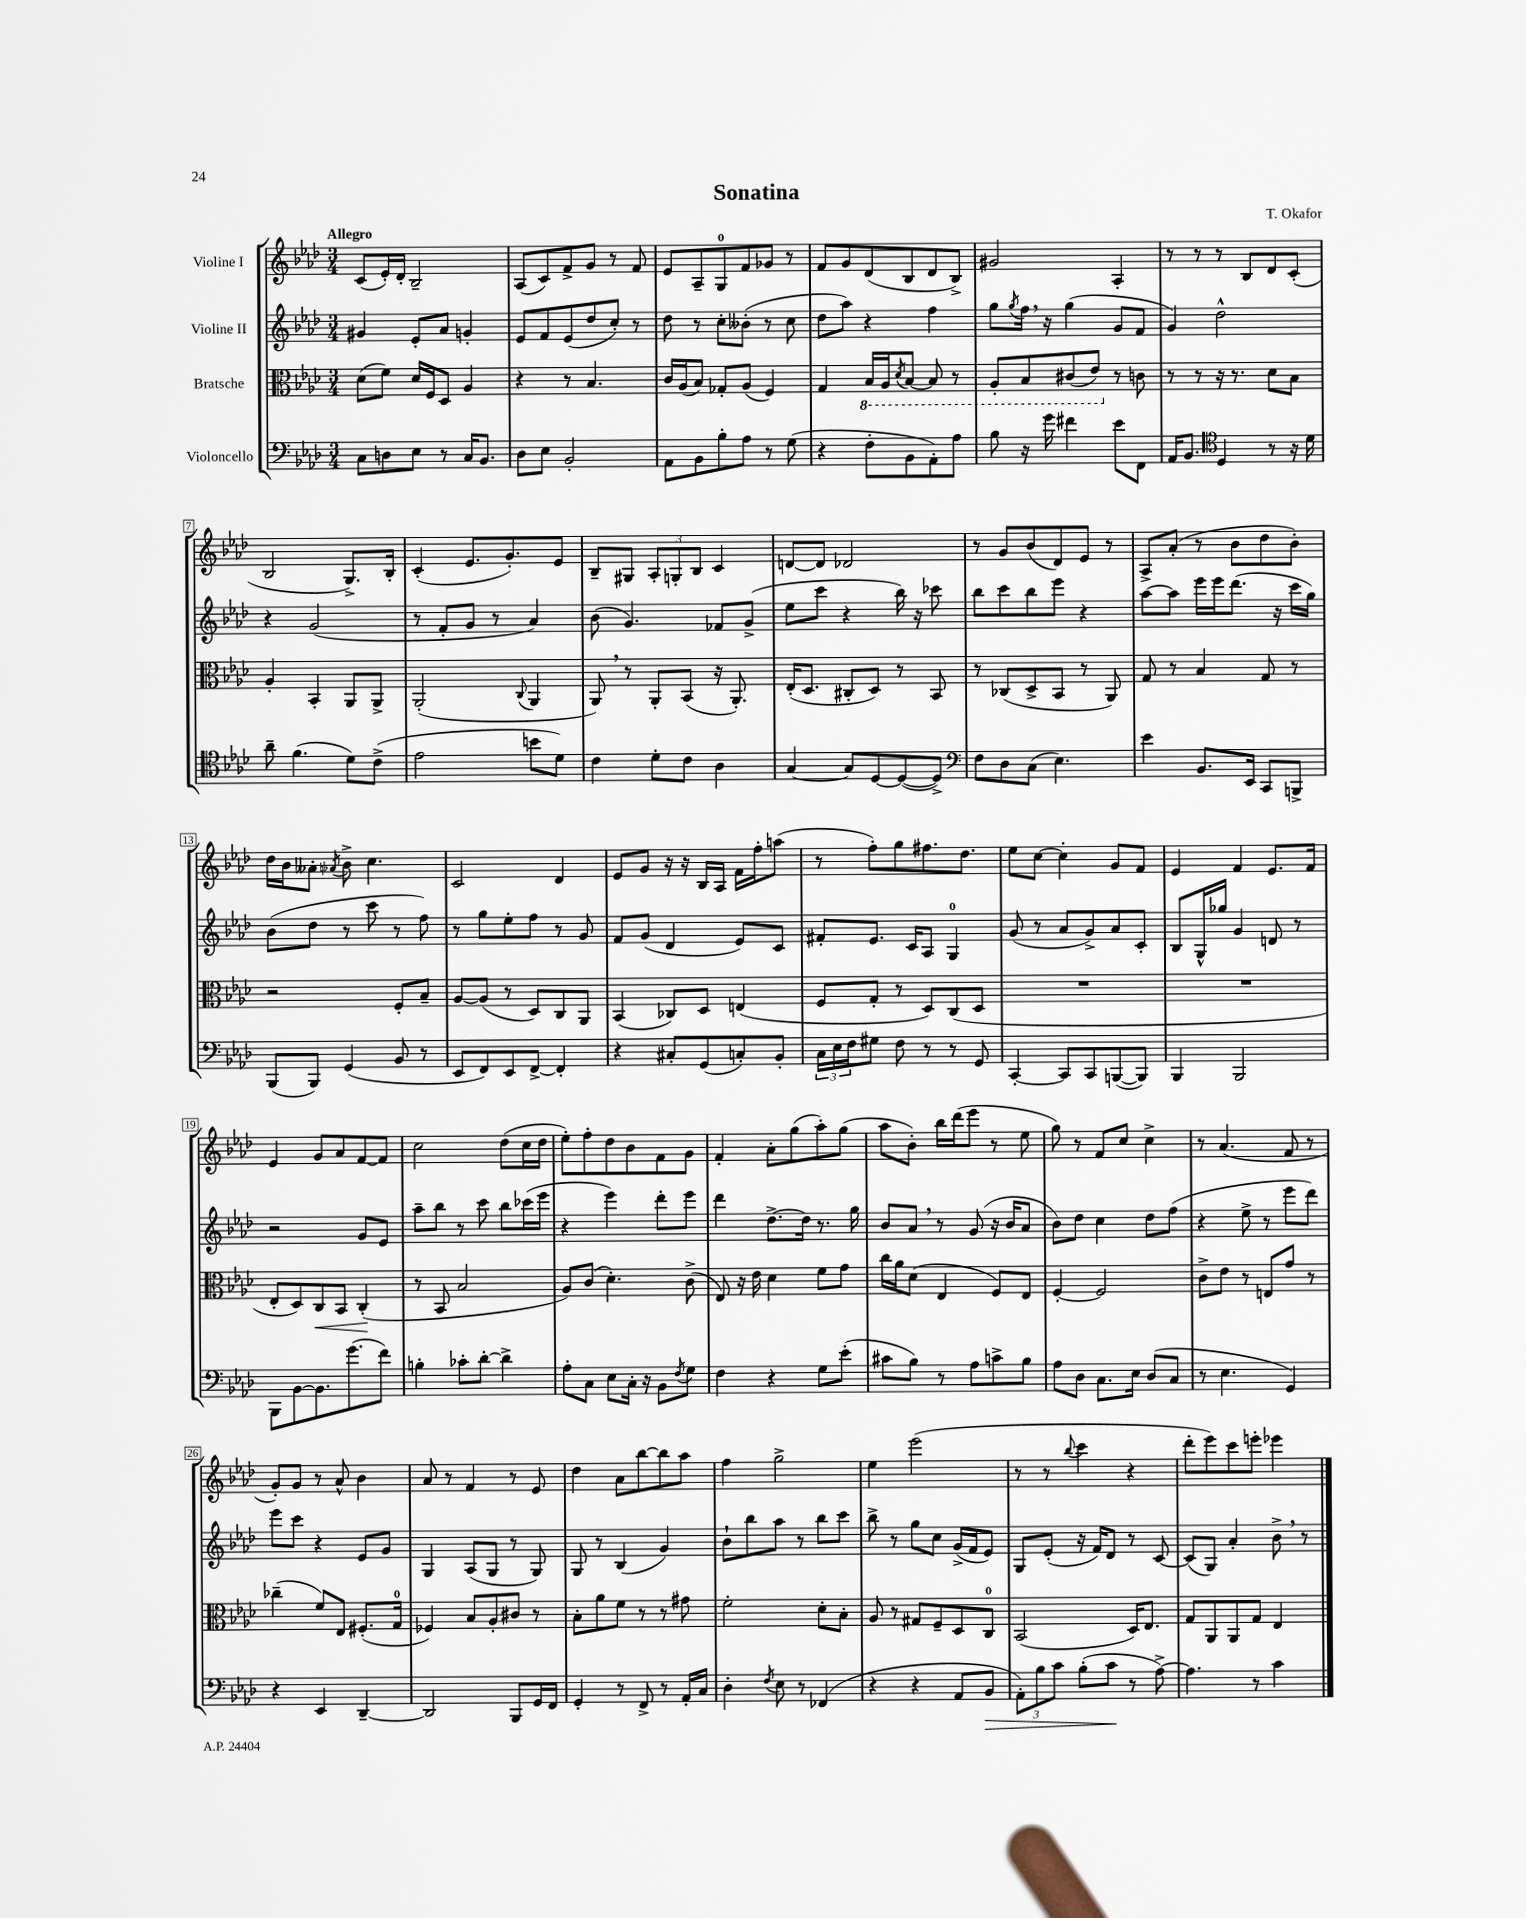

**kern	**dynam	**kern	**dynam	**kern	**kern
*part4	*part4	*part3	*part3	*part2	*part1
*staff4	*staff4	*staff3	*staff3	*staff2	*staff1
*I"Violoncello	*	*I"Bratsche	*	*I"Violine II	*I"Violine I
*clefF4	*	*clefC3	*	*clefG2	*clefG2
*k[b-e-a-d-]	*	*k[b-e-a-d-]	*	*k[b-e-a-d-]	*k[b-e-a-d-]
*M3/4	*	*M3/4	*	*M3/4	*M3/4
=1	=1	=1	=1	=1	=1
!	!	!	!	!	!LO:TX:a:B:t=Allegro
8C\L	.	(8d-\L	.	4g#X/	(8c/L
8Dn\	.	8f\J)	.	.	16e-'/L)
.	.	.	.	.	16d-'/JJ
8E-\J	.	16d-/LL	.	8e-'/L	2B-~/
.	.	16F/J	.	.	.
8r	.	8D-/J	.	8a-/J	.
16C/KL	.	4A-/	.	4gn'/	.
8.BB-/J	.	.	.	.	.
=2	=2	=2	=2	=2	=2
8D-\L	.	4r	.	8e-/L	(8A-/L
8E-\J	.	.	.	8f/	8c/)
2BB-'/	.	8r	.	(8e-/	8f^/
.	.	4.B-/	.	8dd-/	8g/J
.	.	.	.	8cc'/J)	8r
.	.	.	.	8r	8f/
=3	=3	=3	=3	=3	=3
8AA-\L	.	16c/LL	.	8dd-\	8e-/L
.	.	(16A-/J	.	.	.
8BB-\	.	8B-/J)	.	8r	8A-~/
8B-'\	.	8G-X'/L	.	8cc'\L	8G/
8A-\J	.	(8A-/J	.	(8b--X'\J	8f/
8r	.	4F/)	.	8r	8g-X/J
(8G\	.	.	.	8cc\	8r
=4	=4	=4	=4	=4	=4
4r	.	4G/	.	8dd-\L	8f/L
.	.	.	.	8aa-\J)	8g/
*	*	*8ba	*	*	*
8F'\L	.	16BB-/LL	.	4r	(8d-/
.	.	16AA-/J	.	.	.
.	.	8qD-/	.	.	.
8BB-\	.	[8BB-/J	.	.	8B-/
8AA-'\)	.	8BB-/]	.	4ff\	8d-/
8A-\J	.	8r	.	.	8B-^/J)
=5	=5	=5	=5	=5	=5
8B-\	.	8AA-'/L	.	8gg\L	2g#X/
.	.	.	.	8qgg/	.
16r	.	8BB-/	.	16ff,\Jk	.
16g\	.	.	.	16r	.
4f#X\	.	(8C#X/	.	(4gg\	.
.	.	8E-/J)	.	.	.
*	*	*X8ba	*	*	*
8e-\L	.	8r	.	8g/L	4A-'/
8FF\J	.	8cn\	.	8f/J	.
=6	=6	=6	=6	=6	=6
16AA-/KL	.	8r	.	4g/)	8r
8.BB-/J	.	.	.	.	.
.	.	8r	.	.	8r
*clefC4	*	*	*	*	*
4D-/	.	16r	.	2dd-^^\	8r
.	.	8.r	.	.	.
.	.	.	.	.	8B-/L
8r	.	8d-\L	.	.	8d-/
16r	.	8B-\J	.	.	(8c'/J
16d-\	.	.	.	.	.
!!LO:LB:g=z
=7	=7	=7	=7	=7	=7
8a-~\	.	4A-'/	.	4r	2B-/
(4.f\	.	.	.	.	.
.	.	4BB-'/	.	(2g/	.
8d-\L)	.	8AA-/L	.	.	8.G^/L)
(8c^\J	.	8AA-^/J	.	.	.
.	.	.	.	.	16B-'/Jk
=8	=8	=8	=8	=8	=8
2e-\	.	(2AA-'/	.	8r	(4c'/
.	.	.	.	8f'/L	.
.	.	.	.	8g/J	8.e-/L
.	.	.	.	8r	.
.	.	.	.	.	8.g'/)
.	.	8qqC/	.	.	.
8bn\L	.	4AA-/	.	4a-/)	.
8d-\J)	.	.	.	.	8e-/J
=9	=9	=9	=9	=9	=9
4c\	.	8AA-,/)	.	(8b-\	8B-~/L
.	.	8r	.	4.g/)	8G#X/J
8d-'\L	.	8AA-'/L	.	.	12A-'/L
.	.	.	.	.	12Gn'/
8c\J	.	(8BB-/J	.	.	.
.	.	.	.	.	12B-/J
4A-\	.	16r	.	8f-X/L	4c/
.	.	8.AA-'/)	.	.	.
.	.	.	.	(8g^/J	.
=10	=10	=10	=10	=10	=10
[4G/	.	(16E-'/KL	.	8ee-\L	[8dn/L
.	.	8.D-/J	.	.	.
.	.	.	.	8ccc\J	8d/J]
8G/L]	.	8C#X'/L	.	4r	2d-X/
[8D-/	.	8D-/J)	.	.	.
(8D-/_	.	8r	.	16bb-\)	.
.	.	.	.	16r	.
8D-^/J])	.	8BB-/	.	8ccc-X\	.
=11	=11	=11	=11	=11	=11
*clefF4	*	*	*	*	*
8F\L	.	8r	.	8bb-\L	8r
8D-\	.	(8C-X/L	.	8ccc\	8g/L
(8C\J	.	8D-^/	.	8bb-\	(8b-/
4.E-\)	.	8BB-/J	.	8eee-\J	8d-/)
.	.	8r	.	4r	8e-/J
.	.	8AA-/)	.	.	8r
=12	=12	=12	=12	=12	=12
4e-\	.	8G/	.	[8aa-\L	8A-^/L
.	.	8r	.	8aa-\J]	(8a-'/J
8.BB-/L	.	4B-/	.	16eee-\LL	8r
.	.	.	.	16eee-\J	.
.	.	.	.	(8.ddd-\J	8b-\L
16EE-/Jk	.	.	.	.	.
8CC/L	.	8G/	.	.	8dd-\
.	.	.	.	16r	.
8BBBn^/J	.	8r	.	16ccc\LL	8b-'\J)
.	.	.	.	16gg\JJ)	.
!!LO:LB:g=z
=13	=13	=13	=13	=13	=13
(8BBB-/L	.	2r	.	(8b-\L	16dd-\LL
.	.	.	.	.	16b-\J
8BBB-/J)	.	.	.	8dd-\J	8a--X'\J
.	.	.	.	.	8qa-X/
(4GG/	.	.	.	8r	8b-^\
.	.	.	.	8ccc\	4.cc\
8BB-/	.	8F'/L	.	8r	.
8r	.	8B-~/J	.	8ff\)	.
=14	=14	=14	=14	=14	=14
8EE-/L	.	[8A-/L	.	8r	2c/
8FF/)	.	(8A-/J]	.	8gg\L	.
8EE-/	.	8r	.	8ee-'\	.
[8FF^/J	.	8D-/L)	.	8ff\J	.
4FF'/]	.	8C/	.	8r	4d-/
.	.	8AA-/J	.	8g/	.
=15	=15	=15	=15	=15	=15
4r	.	(4BB-/	.	8f/L	8e-/L
.	.	.	.	(8g/J	8g/J
8C#X'/L	.	8C-X/L)	.	4d-/	16r
.	.	.	.	.	16r
(8GG/	.	8D-/J	.	.	16B-/LL
.	.	.	.	.	16A-/JJ
8Cn'/)	.	(4En/	.	8e-/L)	16f\LL
.	.	.	.	.	16ff'\J
8BB-'/J	.	.	.	8c/J	(8aan\J
=16	=16	=16	=16	=16	=16
24C\LL	.	8F/L	.	8f#X'/L	8r
24E-\	.	.	.	.	.
24F\J	.	.	.	.	.
8G#X\J	.	8G'/J	.	8.e-/J	8ff'\L)
8F\	.	8r	.	.	8gg\
.	.	.	.	16c/KL	.
8r	.	8D-/L)	.	8A-/J	8.ff#X\
8r	.	(8C/	.	4G/	.
.	.	.	.	.	8.dd-\J
8GG/	.	8D-/J	.	.	.
=17	=17	=17	=17	=17	=17
[4CC'/	.	2.r	.	(8g/	8ee-\L
.	.	.	.	8r	[8cc\J
8CC/L]	.	.	.	8a-/L	4cc'\]
8CC/	.	.	.	8g^/)	.
([8BBBn/	.	.	.	8a-/	8g/L
8BBB/J])	.	.	.	8c'/J	8f/J
=18	=18	=18	=18	=18	=18
4BBB-/	.	2.r	.	8B-/L	4e-/
.	.	.	.	16G^^/L	.
.	.	.	.	16gg-X/JJ	.
2BBB-/	.	.	.	4g/	4f/
.	.	.	.	8dn/	8.e-/L
.	.	.	.	8r	.
.	.	.	.	.	16f/Jk
!!LO:LB:g=z
=19	=19	=19	=19	=19	=19
8BBB-\L	.	8E-'/L	.	2r	4e-/
[8BB-\	.	8D-/)	.	.	.
!	!	!	!LO:HP:b	!	!
8.BB-\]	.	8C/	<	.	8g/L
.	.	8BB-/J	.	.	8a-/
(8.g\	.	.	.	.	.
.	.	(4C'/	.	8g/L	[8f/
8f\J)	.	.	.	8e-/J	8f/J]
.	.	.	[	.	.
=20	=20	=20	=20	=20	=20
4Bn'\	.	8r	.	8aa-~\L	2cc\
.	.	8BB-/	.	8bb-\J	.
8c-X'\L	.	2B-/	.	8r	.
[8d-'\J	.	.	.	8ccc\	.
4d-^\]	.	.	.	8bb-\L	(8dd-\L
.	.	.	.	(16ccc-X\L	16cc\L
.	.	.	.	16eee-\JJ	16dd-\JJ
=21	=21	=21	=21	=21	=21
8A-'\L	.	8A-/L)	.	4r	8ee-'\L)
8C\J	.	(8c/J	.	.	8ff'\
8E-\L	.	4.d-'\)	.	4eee-\)	8dd-\
16C'\Jk	.	.	.	.	8b-\
16r	.	.	.	.	.
8BB-\L	.	.	.	8ddd-'\L	8f\
8qF/	.	.	.	.	.
8G\J	.	(8c^\	.	8eee-\J	8g\J
=22	=22	=22	=22	=22	=22
4F\	.	8E-/)	.	4ddd-\	4f'/
.	.	16r	.	.	.
.	.	16e-\	.	.	.
4r	.	4d-\	.	[8.dd-^\L	8a-'\L
.	.	.	.	.	(8gg\
.	.	.	.	16dd-\Jk]	.
8G\L	.	8f\L	.	8.r	8aa-'\)
(8e-'\J	.	8g\J	.	.	(8gg\J
.	.	.	.	16gg\	.
=23	=23	=23	=23	=23	=23
8c#X\L	.	16cc\LL	.	8b-/L	8aa-\L
.	.	16a-\J	.	.	.
8B-\J)	.	(8d-\J	.	8a-,/J	8b-'\J)
8r	.	4E-/	.	8r	16bb-\LL
.	.	.	.	.	(16ddd-\J
8A-\L	.	.	.	(8g/	8eee-\J
8cn^\	.	8F/L)	.	16r	8r
.	.	.	.	16b-/KL	.
8B-\J	.	8E-/J	.	8a-/J	8ee-\
=24	=24	=24	=24	=24	=24
8A-\L	.	[4F'/	.	8b-\L)	8gg\)
8D-\J	.	.	.	8dd-\J	8r
8.C\L	.	2F/]	.	4cc\	8f/L
.	.	.	.	.	8cc/J
16E-\Jk	.	.	.	.	.
(8D-/L	.	.	.	8dd-\L	4cc^\
8C/J	.	.	.	(8ff\J	.
=25	=25	=25	=25	=25	=25
8r	.	8c^\L	.	4r	8r
4.E-\	.	8e-\J	.	.	(4.a-/
.	.	8r	.	8ee-^\	.
.	.	8En/L	.	8r	.
4GG/)	.	8g/J	.	8eee-\L	8f/
.	.	8r	.	8ddd-\J)	8r
!!LO:LB:g=z
=26	=26	=26	=26	=26	=26
4r	.	(4cc-X~\	.	8eee-\L	8g'/L)
.	.	.	.	8ccc\J	8g/J
4EE-/	.	8f/L)	.	4r	8r
.	.	8E-/J	.	.	8a-^^/
[4DD-~/	.	(8.F#X'/L	.	8e-/L	4b-\
.	.	.	.	8g/J	.
.	.	16G/Jk	.	.	.
=27	=27	=27	=27	=27	=27
2DD-/]	.	4F-X/)	.	4G/	8a-/
.	.	.	.	.	8r
.	.	8B-/L	.	(8A-/L	4f/
.	.	8A-'/	.	8G/J	.
8BBB-/L	.	8c#X/J	.	8r	8r
16GG/L	.	8r	.	8G/)	8e-/
16FF/JJ	.	.	.	.	.
=28	=28	=28	=28	=28	=28
4GG'/	.	8B-'\L	.	8G/	4dd-\
.	.	8a-\	.	8r	.
8r	.	8f\J	.	(4B-/	8a-\L
8FF^/	.	8r	.	.	[8bb-\
8r	.	8r	.	4g/)	8bb-\]
16AA-'/LL	.	8g#X\	.	.	8aa-\J
16C/JJ	.	.	.	.	.
=29	=29	=29	=29	=29	=29
4D-'\	.	2f'\	.	8b-`\L	4ff\
.	.	.	.	8bb-\	.
8qF/	.	.	.	.	.
8E-\	.	.	.	8aa-\J	2gg^\
8r	.	.	.	8r	.
(4FF-X/	.	8d-'\L	.	8bb-\L	.
.	.	8B-'\J	.	8ccc\J	.
=30	=30	=30	=30	=30	=30
4r	.	8A-/	.	8bb-^\	4ee-\
.	.	8r	.	8r	.
4r	.	8G#X/L	.	8gg\L	(2eee-\
.	.	8F~/	.	8cc\J	.
8AA-/L	.	8D-/	.	(16g^/LL	.
.	.	.	.	16f/J	.
!	!LO:HP:b	!	!	!	!
8BB-/J	>	8C/J	.	8e-/J)	.
=31	=31	=31	=31	=31	=31
12AA-'\L)	.	(2BB-/	.	8G/L	8r
12B-\	.	.	.	.	.
.	.	.	.	(8e-'/J	8r
12c\J	.	.	.	.	.
.	.	.	.	.	8qqbb-/
(8B-'\L	.	.	.	16r	4ccc\
.	.	.	.	16f/KL)	.
8c\J	.	.	.	8d-/J	.
8r	]	16D-/KL)	.	8r	4r
.	.	8.E-/J	.	.	.
[8A-^\)	.	.	.	[8c/	.
=32	=32	=32	=32	=32	=32
4.A-\]	.	8G/L	.	(8c/L]	8ddd-'\L
.	.	8AA-/	.	8G/J)	8eee-\)
.	.	8AA-/	.	4a-'/	8ccc\
8r	.	8G/J	.	.	8eeen'\J
4c\	.	4E-/	.	8b-^,\	4eee-X\
.	.	.	.	8r	.
==	==	==	==	==	==
*-	*-	*-	*-	*-	*-
